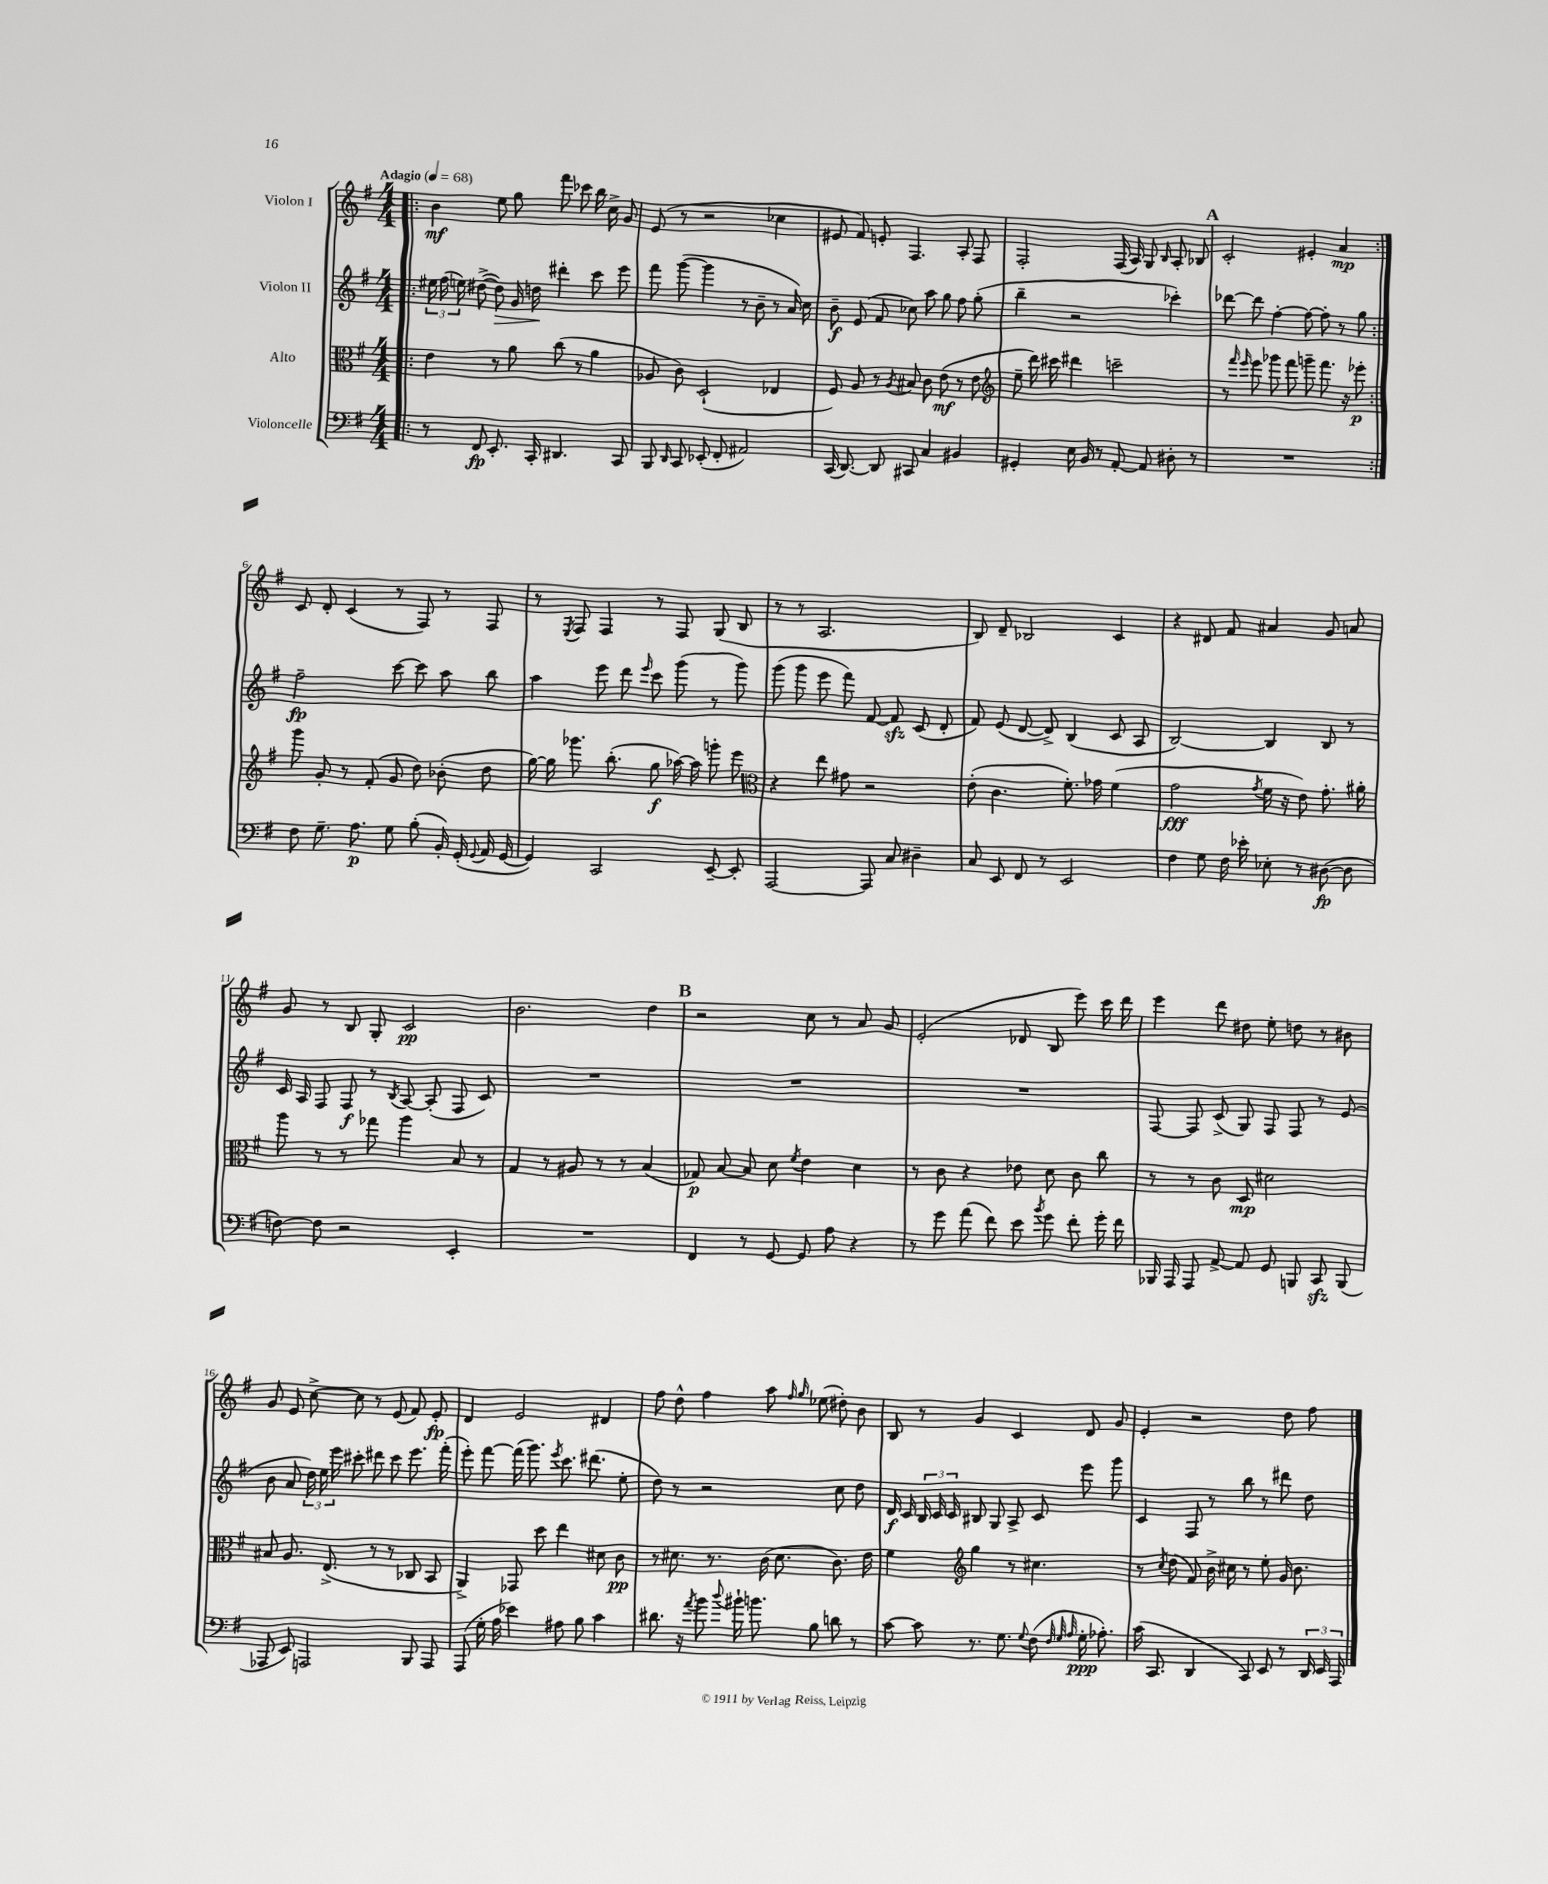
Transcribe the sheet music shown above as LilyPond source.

<<
\new StaffGroup <<
\new Staff = "s0" \with { instrumentName = "Violon I" } {
    \clef treble \key g \major \numericTimeSignature \time 4/4 \tempo "Adagio" 4 = 68
    \autoBeamOff \repeat volta 2 { \bar ".|:" b'4\mf e''8 g''8 fis'''8 ces'''8 b''16 c''16-> g'8 |
    e'8( r8 r2 ces''4 |
    eis'8 fis'8) e'8-. fis4. a8-. fis8 |
    fis2-. fis16( a16) g8 \grace { b16 } a8-. bes8 |
    \mark \markup { \bold "A" } c'2-. eis'4-. a'4\mp | }
    c'8 d'8-. c'4( r8 fis8) r8 fis8 |
    r8 \acciaccatura { e8 } fis8 fis4 r8 fis8 g8( b8 |
    r8 r8 a2. |
    b8) d'8-- bes2 c'4 |
    r4 dis'8 fis'8 ais'4 g'8 a'8 |
    g'8 r8 b8 g8-. c'2\pp |
    b'2. d''4 |
    \mark \markup { \bold "B" } r2 c''8 r8 a'8 g'8 |
    e'2-.( des'8 b8 e'''8) c'''16 d'''16 |
    e'''4 d'''8 dis''8 e''8-. d''8 r8 bis'8 |
    g'8 e'8 c''8~-> c''8 r8 e'8( fis'8) e'8-.\fp |
    d'4 e'2 dis'4 |
    fis''8 d''8-^ fis''4 a''8 \grace { fis''16 g''16 } ees''8( dis''8-.) b'8 |
    b8 r8 g'4 c'4 d'8 g'8 |
    e'4-. r2 d''8 fis''8 \bar "|." |
}
\new Staff = "s1" \with { instrumentName = "Violon II" } {
    \clef treble \key g \major \numericTimeSignature \time 4/4
    \autoBeamOff \repeat volta 2 { \bar ".|:" \tuplet 3/2 { eis''16 fis''16( e''16) } dis''8~->( dis''8\>) g'16 d''16\! dis'''4-. c'''8 e'''8 |
    fis'''8 g'''8~( g'''4 r8 b'8-- r8 a'16) c''16 |
    b'8--\f e'8( fis'8 ces''8) a''8 g''8 fis''8 g''8-.( |
    b''4-- r2 ces'''4-.) |
    \mark \markup { \bold "A" } des'''8~ des'''8 fis''4~-. fis''8~ fis''8-. r8 g''8 | }
    fis''2--\fp c'''8~ c'''8 a''8 b''8 |
    a''4 e'''8 d'''8 \grace { e'''16 } c'''8 g'''8( r8 g'''8) |
    g'''8( g'''8 e'''8 fis'''8) fis'8~ fis'8\sfz c'8( d'8-. |
    fis'8) e'8( d'8~ d'8->) b4( c'8 a8 |
    b2~) b4 b8 r8 |
    c'16 a16 fis8 fis8\f r8 \acciaccatura { b8 } a8~ a8-.( fis8 c'8) |
    R1 |
    \mark \markup { \bold "B" } R1 |
    R1 |
    fis8~ fis8 c'8->( g8) fis8 fis8 r8 e'8( |
    b'8 a'8 \tuplet 3/2 { d''16) e''16 e'''16 } cis'''8-. dis'''8 cis'''8 e'''8. fis'''16-.( |
    e'''8-.) fis'''8~ fis'''16( g'''8.) \acciaccatura { e'''8 } c'''8. dis'''8.( e''8-. |
    d''8) r8 r2 c''8 d''8 |
    d'16\f c'16 \tuplet 3/2 { b16 c'16 c'16 } bis8 g8 a8-> c'8 e'''8 g'''8 |
    c'4 fis8 r8 b''8 r8 dis'''8 d''8 \bar "|." |
}
\new Staff = "s2" \with { instrumentName = "Alto" } {
    \clef alto \key g \major \numericTimeSignature \time 4/4
    \autoBeamOff \repeat volta 2 { \bar ".|:" e'4 r8 a'8 c''8( r8 a'4 |
    aes8 c'8) d2-!( ees4 |
    fis8) a8 r8 \acciaccatura { a8 } bis8 c'8 e'8\mf( r8 e'8 |
    \clef treble e''8-- d'''16) cis'''16 dis'''4 c'''2-- |
    \mark \markup { \bold "A" } r8 \grace { fis'''16 e'''16 } e'''8 ges'''8 fis'''8 g'''8-- fis'''8. r16 ees'''8-.\p | }
    g'''8 g'8-. r8 fis'8-.( g'8 d''8) bes'8-.( d''8 |
    g''16~) g''16 ges'''8. b''8.-.( g''8\f aes''16~) aes''16 g'''8-. e'''8 |
    \clef alto r4 e''8 gis'8 r2 |
    e'8-.( c'4. fis'8.-.) ges'16 fis'4( |
    g'2\fff \acciaccatura { g'8 } fis'16 r16 e'8) g'8.-. ais'16-. |
    a''8 r8 r8 ges''8 a''4 b8 r8 |
    g4 r8 ais8 r8 r8 b4( |
    \mark \markup { \bold "B" } ges8\p) b8~ b8 d'8 \acciaccatura { fis'8 } e'4 d'4 |
    r8 c'8 r4 ees'8 d'8 c'8 c''8 |
    r8 r8 c'8 d8\mp dis'2 |
    bis8 a8. e8.->( r8 r8 ces8 b,8 |
    a,4->) ges,8 d''8 e''4 dis'8 c'8\pp |
    r8 dis'8. r8. c'16( dis'8. c'8.) e'16 |
    fis'4 \clef treble g''4 r8 cis''4. |
    r8 \acciaccatura { c''8 } d''8( fis'8) b'16-> cis''16 r8 e''8-. g'16 b'8. \bar "|." |
}
\new Staff = "s3" \with { instrumentName = "Violoncelle" } {
    \clef bass \key g \major \numericTimeSignature \time 4/4
    \autoBeamOff \repeat volta 2 { \bar ".|:" r8 fis,8\fp e,8.-. c,16-. dis,4. c,8 |
    b,,8 \grace { d,16 } c,8 ees,8-.( fis,8-. ais,2) |
    c,16( d,8.~) d,8 cis,8 c4 bis,4 |
    gis,4-. e16 b,16 r8 a,8~-. a,8 dis8-. r8 |
    \mark \markup { \bold "A" } R1 | }
    fis8 g8.-- a8.\p g8 b8-.( b,16-.) g,16-.( \appoggiatura { g,8 } a,16 g,16~ |
    g,4) c,2 e,8~-- e,8-. |
    a,,2~ a,,8 c8 dis4-- |
    c8 e,8 fis,8 r8 e,2 |
    fis4 g8 fis16 ees'16-. ees8-. r8 dis8~\fp( dis8 |
    f8~) f8 r2 e,4-. |
    R1 |
    \mark \markup { \bold "B" } fis,4 r8 g,8~ g,8 a8 r4 |
    r8 g'8 a'8( fis'8) e'8 \acciaccatura { b'8 } g'8 fis'8-. g'16-. fis'16 |
    bes,,16 a,,16 a,,8 a,8~-> a,8 g,8 b,,8 c,8\sfz b,,8( |
    aes,,8 e,8) a,,2 b,,8 a,,8 |
    a,,8( g16-. a16 ees'4) ais8 b8 c'4 |
    dis'8. r16 \acciaccatura { a'8 } b'8 \appoggiatura { d''8 } bis'16-! b'8. b8 d'8 r8 |
    c'8~ c'8 r8. g8. \appoggiatura { g8 } fis8( \grace { fis32 g32 a32 } g16-.\ppp aes8.-.) |
    c'16( c,8. d,4 c,8) e,8 r8 \tuplet 3/2 { d,16 e,16 a,,16 } \bar "|." |
}
>>
>>
